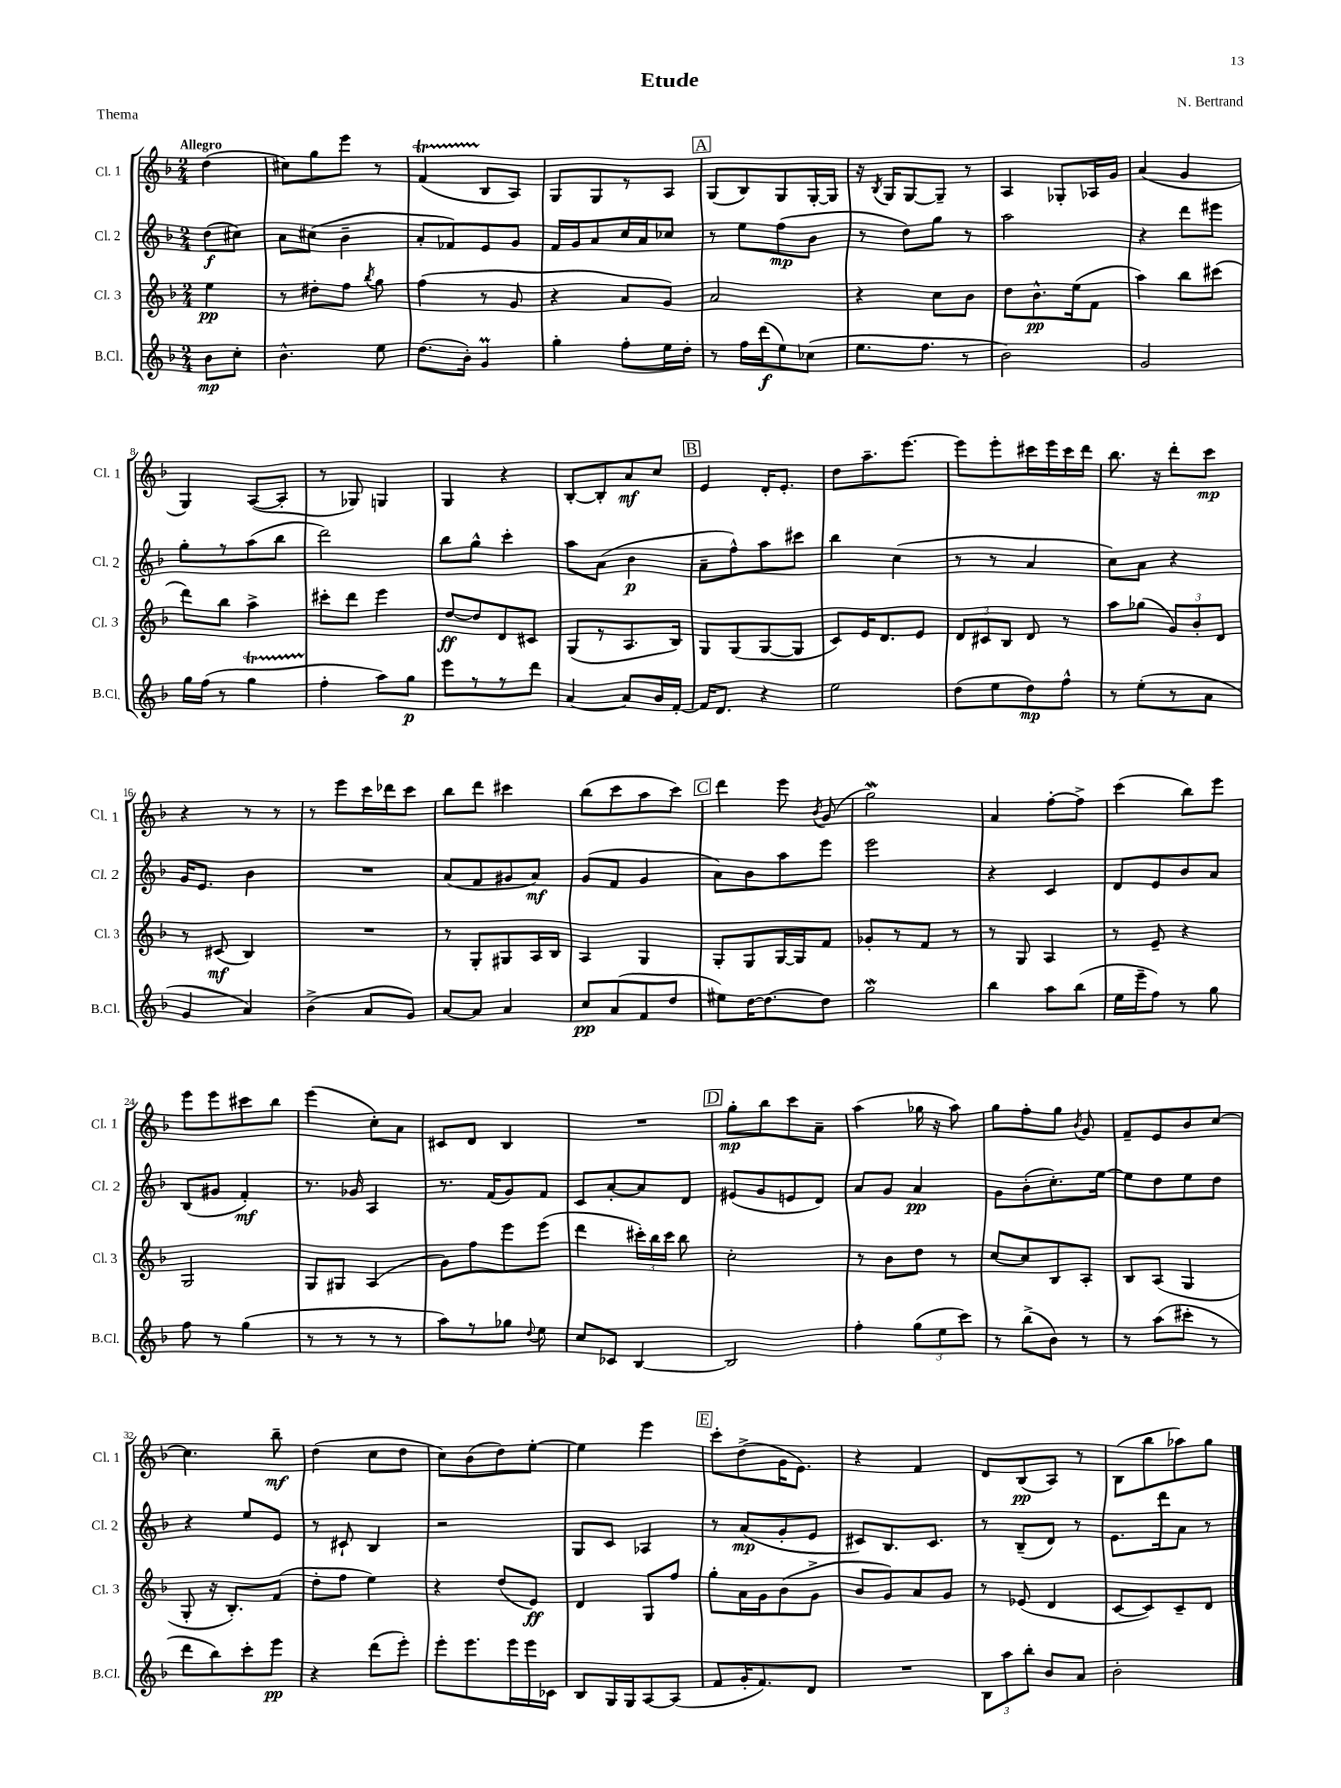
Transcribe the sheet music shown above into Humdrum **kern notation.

**kern	**dynam	**kern	**dynam	**kern	**dynam	**kern	**dynam
*part4	*part4	*part3	*part3	*part2	*part2	*part1	*part1
*staff4	*staff4	*staff3	*staff3	*staff2	*staff2	*staff1	*staff1
*I"B.Cl.	*	*I"Cl. 3	*	*I"Cl. 2	*	*I"Cl. 1	*
*I'B.Cl.	*	*I'Cl. 3	*	*I'Cl. 2	*	*I'Cl. 1	*
*clefG2	*	*clefG2	*	*clefG2	*	*clefG2	*
*k[b-]	*	*k[b-]	*	*k[b-]	*	*k[b-]	*
*M2/4	*	*M2/4	*	*M2/4	*	*M2/4	*
=	=	=	=	=	=	=	=
!	!	!	!	!	!	!LO:TX:a:B:t=Allegro	!
8b-\L	mp	4ee\	pp	(8dd\L	f	(4dd\	.
8cc'\J	.	.	.	8cc#X\J)	.	.	.
=1	=1	=1	=1	=1	=1	=1	=1
4.b-^^\	.	8r	.	8a\L	.	8cc#X\L)	.
.	.	8dd#X'\L	.	(8cc#X\J	.	8gg\	.
.	.	8ff\J	.	4b-~\	.	8eee\J	.
.	.	8qbb-/	.	.	.	.	.
8ee\	.	8gg\	.	.	.	8r	.
=2	=2	=2	=2	=2	=2	=2	=2
(8.dd\L	.	(4ff\	.	8a'/L	.	(4fT/	.
.	.	.	.	8f-X/)	.	.	.
16b-'\Jk)	.	.	.	.	.	.	.
4gM/	.	8r	.	8e/	.	8B-/L	.
.	.	8g/	.	8g/J	.	8A/J)	.
=3	=3	=3	=3	=3	=3	=3	=3
4gg'\	.	4r	.	16f/LL	.	8G/L	.
.	.	.	.	16g/J	.	.	.
.	.	.	.	8a/	.	8G/	.
8ff'\L	.	8a/L	.	16cc/L	.	8r	.
.	.	.	.	16a/J	.	.	.
16ee\L	.	8g/J)	.	8cc-X/J	.	8A/J	.
16dd'\JJ	.	.	.	.	.	.	.
!!LO:REH:place=s1:t=A
=4	=4	=4	=4	=4	=4	=4	=4
8r	.	2a/	.	8r	.	(8G/L	.
16ff\LL	.	.	.	8ee\L	.	8B-/)	.
(16ddd\J	f	.	.	.	.	.	.
8ee\)	.	.	.	(8ff\	mp	8G/	.
(8cc-X\J	.	.	.	8b-\J	.	[16G'/L	.
.	.	.	.	.	.	16G/JJ]	.
=5	=5	=5	=5	=5	=5	=5	=5
8.ee\L	.	4r	.	8r	.	16r	.
.	.	.	.	.	.	8qB-/	.
.	.	.	.	.	.	16G/KL	.
.	.	.	.	8dd\L)	.	[8G/	.
8.ff\J	.	.	.	.	.	.	.
.	.	8cc\L	.	8gg\J	.	8G~/J]	.
8r	.	8b-\J	.	8r	.	8r	.
=6	=6	=6	=6	=6	=6	=6	=6
2b-\)	.	8dd\L	.	2aa\	.	4A/	.
.	.	8.b-^^\	pp	.	.	.	.
.	.	.	.	.	.	8G-X'/L	.
.	.	(16ee\k	.	.	.	.	.
.	.	8f\J	.	.	.	16A-X/L	.
.	.	.	.	.	.	16g/JJ	.
=7	=7	=7	=7	=7	=7	=7	=7
2g/	.	4aa\)	.	4r	.	(4a/	.
.	.	8bb-\L	.	8ddd\L	.	4g/	.
.	.	(8ccc#X\J	.	8eee#X\J	.	.	.
!!LO:LB:g=z
=8	=8	=8	=8	=8	=8	=8	=8
16gg\LL	.	8ddd\L)	.	8gg'\L	.	4G/)	.
(16ff\JJ	.	.	.	.	.	.	.
8r	.	8bb-\J	.	8r	.	.	.
4ggT\	.	4aa^\	.	(8aa\	.	([8A/L	.
.	.	.	.	8bb-\J	.	8A'/J]	.
=9	=9	=9	=9	=9	=9	=9	=9
4ff'\	.	8ccc#X'\L	.	2ddd\)	.	8r	.
.	.	8ddd\J	.	.	.	8G-X/)	.
8aa\L)	.	4eee\	.	.	.	4Gn/	.
8gg\J	p	.	.	.	.	.	.
=10	=10	=10	=10	=10	=10	=10	=10
8eee\L	.	[8dd/L	ff	8bb-\L	.	4G/	.
8r	.	8dd/]	.	8gg^^\J	.	.	.
8r	.	8d/	.	4ccc'\	.	4r	.
8ddd\J	.	8c#X/J	.	.	.	.	.
=11	=11	=11	=11	=11	=11	=11	=11
[4a/	.	(8G/L	.	8aa\L	.	[8B-'/L	.
.	.	8r	.	(8a\J	.	8B-'/]	.
8a/L]	.	8.A/	.	4b-\	p	8a/	mf
16b-/L	.	.	.	.	.	8cc/J	.
[16f'/JJ	.	16B-/Jk)	.	.	.	.	.
!!LO:REH:place=s1:t=B
=12	=12	=12	=12	=12	=12	=12	=12
16f/KL]	.	8G/L	.	8a~\L	.	4e/	.
8.d/J	.	.	.	.	.	.	.
.	.	(8G/	.	8ff^^\)	.	.	.
4r	.	[8G/	.	8aa\	.	16d'/KL	.
.	.	.	.	.	.	8.e'/J	.
.	.	8G/J]	.	8ccc#X\J	.	.	.
=13	=13	=13	=13	=13	=13	=13	=13
2ee\	.	8c/L)	.	4bb-\	.	8dd\L	.
.	.	16e/K	.	.	.	8.aa~\	.
.	.	8.d/	.	.	.	.	.
.	.	.	.	(4cc\	.	.	.
.	.	.	.	.	.	[8.eee\J	.
.	.	8e/J	.	.	.	.	.
=14	=14	=14	=14	=14	=14	=14	=14
(8dd\L	.	12d/L	.	8r	.	8eee\L]	.
.	.	12c#X/	.	.	.	.	.
8ee\	.	.	.	8r	.	8eee'\	.
.	.	12B-/J	.	.	.	.	.
8dd\)	mp	8d/	.	4a/	.	16ccc#X\L	.
.	.	.	.	.	.	16eee\	.
8ff^^\J	.	8r	.	.	.	16ccc#\	.
.	.	.	.	.	.	16ddd\JJ	.
=15	=15	=15	=15	=15	=15	=15	=15
8r	.	8aa\L	.	8cc\L)	.	8.bb-\	.
(8ee'\L	.	(8gg-X\J	.	8a\J	.	.	.
.	.	.	.	.	.	16r	.
8r	.	12g/L)	.	4r	.	8ddd'\L	.
.	.	12b-'/	.	.	.	.	.
8a\J	.	.	.	.	.	8ccc\J	mp
.	.	12d/J	.	.	.	.	.
!!LO:LB:g=z
=16	=16	=16	=16	=16	=16	=16	=16
4g/	.	8r	.	16g/KL	.	4r	.
.	.	.	.	8.e/J	.	.	.
.	.	(8c#X/	mf	.	.	.	.
4a/)	.	4B-/)	.	4b-\	.	8r	.
.	.	.	.	.	.	8r	.
=17	=17	=17	=17	=17	=17	=17	=17
(4b-^\	.	2r	.	2r	.	8r	.
.	.	.	.	.	.	8eee\L	.
8a/L	.	.	.	.	.	16ccc\L	.
.	.	.	.	.	.	16ddd-X\J	.
8g/J)	.	.	.	.	.	8ccc\J	.
=18	=18	=18	=18	=18	=18	=18	=18
[8a/L	.	8r	.	(8a/L	.	8bb-\L	.
8a/J]	.	8G'/L	.	8f/	.	8ddd\J	.
4a/	.	8G#X/	.	8g#X/	.	4ccc#X\	.
.	.	16A/L	.	8a/J)	mf	.	.
.	.	16B-/JJ	.	.	.	.	.
=19	=19	=19	=19	=19	=19	=19	=19
8cc/L	pp	4A/	.	(8g/L	.	(8bb-\L	.
(8a/	.	.	.	8f/J	.	8ccc\	.
8f/	.	4G/	.	4g/	.	8aa\	.
8dd/J	.	.	.	.	.	8ccc\J)	.
!!LO:REH:place=s1:t=C
=20	=20	=20	=20	=20	=20	=20	=20
8ee#X\L)	.	8G'/L	.	8a\L)	.	4ddd\	.
[16dd\K	.	8G/	.	8b-\	.	.	.
8.dd\_	.	.	.	.	.	.	.
.	.	[16G/L	.	8aa\	.	8eee\	.
.	.	16G/J]	.	.	.	.	.
.	.	.	.	.	.	8qb-/	.
8dd\J]	.	8f/J	.	8eee\J	.	(8g/	.
=21	=21	=21	=21	=21	=21	=21	=21
2ggW\	.	8g-X'/L	.	2eee\	.	2ggW\)	.
.	.	8r	.	.	.	.	.
.	.	8f/J	.	.	.	.	.
.	.	8r	.	.	.	.	.
=22	=22	=22	=22	=22	=22	=22	=22
4bb-\	.	8r	.	4r	.	4a/	.
.	.	8G/	.	.	.	.	.
8aa\L	.	4A/	.	4c/	.	[8ff'\L	.
(8bb-\J	.	.	.	.	.	8ff^\J]	.
=23	=23	=23	=23	=23	=23	=23	=23
16ee\LL	.	8r	.	8d/L	.	(4ccc\	.
16eee~\J	.	.	.	.	.	.	.
8ff\J)	.	8e~/	.	8e/	.	.	.
8r	.	4r	.	8b-/	.	8bb-\L)	.
8gg\	.	.	.	8a/J	.	8eee\J	.
!!LO:LB:g=z
=24	=24	=24	=24	=24	=24	=24	=24
8ff\	.	2G/	.	(8B-/L	.	8eee\L	.
8r	.	.	.	8g#X/J	.	8eee\	.
(4gg\	.	.	.	4f'/)	mf	8ccc#X\	.
.	.	.	.	.	.	8bb-\J	.
=25	=25	=25	=25	=25	=25	=25	=25
8r	.	8G/L	.	8.r	.	(4eee\	.
8r	.	8G#X/J	.	.	.	.	.
.	.	.	.	16g-X/	.	.	.
8r	.	(4A/	.	4A/	.	8cc'\L)	.
8r	.	.	.	.	.	8a\J	.
=26	=26	=26	=26	=26	=26	=26	=26
8aa\L)	.	8g\L)	.	8.r	.	8c#X/L	.
8r	.	8ff\	.	.	.	8d/J	.
.	.	.	.	(16f/KL	.	.	.
8gg-X\J	.	8eee\	.	8g/)	.	4B-/	.
8qqdd/	.	.	.	.	.	.	.
8ee\	.	(8eee\J	.	8f/J	.	.	.
=27	=27	=27	=27	=27	=27	=27	=27
8cc/L	.	4ddd\	.	8c/L	.	2r	.
8c-X/J	.	.	.	[8a'/	.	.	.
[4B-/	.	24ccc#X'\LL)	.	8a/]	.	.	.
.	.	24bb-\	.	.	.	.	.
.	.	24ccc#\JJ	.	.	.	.	.
.	.	8bb-\	.	8d/J	.	.	.
!!LO:REH:place=s1:t=D
=28	=28	=28	=28	=28	=28	=28	=28
2B-/]	.	2cc'\	.	(8e#X/L	.	8gg'\L	mp
.	.	.	.	8g/	.	8bb-\	.
.	.	.	.	8en/	.	8ccc\	.
.	.	.	.	8d/J)	.	8a~\J	.
=29	=29	=29	=29	=29	=29	=29	=29
4ff'\	.	8r	.	8a/L	.	(4aa\	.
.	.	8b-\L	.	8g/J	.	.	.
(12gg\L	.	8dd\J	.	4a/	pp	16gg-X\	.
.	.	.	.	.	.	16r	.
12ee\	.	.	.	.	.	.	.
.	.	8r	.	.	.	8aa\)	.
12ccc\J)	.	.	.	.	.	.	.
=30	=30	=30	=30	=30	=30	=30	=30
8r	.	[8cc/L	.	8g\L	.	8gg\L	.
(8bb-^\L	.	8cc/]	.	(8b-'\	.	8ff'\	.
8b-\J)	.	8B-/	.	8.cc'\)	.	8gg\J	.
.	.	.	.	.	.	8qb-/	.
8r	.	8A'/J	.	.	.	8g/	.
.	.	.	.	[16ee\Jk	.	.	.
=31	=31	=31	=31	=31	=31	=31	=31
8r	.	8B-/L	.	8ee\L]	.	8f~/L	.
(8aa\L	.	(8A/J	.	8dd\	.	8e/	.
8ccc#X'\J	.	4G/	.	8ee\	.	8b-/	.
8r	.	.	.	8dd\J	.	[8cc/J	.
!!LO:LB:g=z
=32	=32	=32	=32	=32	=32	=32	=32
8ddd\L	.	8G'/	.	4r	.	4.cc\]	.
8bb-\)	.	16r	.	.	.	.	.
.	.	8.B-'/L)	.	.	.	.	.
8ccc'\	.	.	.	8ee/L	.	.	.
8eee\J	pp	(8f/J	.	8e/J	.	8bb-~\	mf
=33	=33	=33	=33	=33	=33	=33	=33
4r	.	8dd'\L	.	8r	.	(4dd\	.
.	.	8ff\J	.	8c#X`/	.	.	.
(8ddd\L	.	4ee\)	.	4B-/	.	8cc\L	.
8eee'\J)	.	.	.	.	.	8dd\J	.
=34	=34	=34	=34	=34	=34	=34	=34
8eee'\L	.	4r	.	2r	.	8cc\L)	.
8.eee\	.	.	.	.	.	(8b-\	.
.	.	(8dd/L	.	.	.	8dd\)	.
16eee\L	.	.	.	.	.	.	.
16eee\	.	8e/J)	ff	.	.	[8ee'\J	.
16c-X\JJ	.	.	.	.	.	.	.
=35	=35	=35	=35	=35	=35	=35	=35
8B-/L	.	4d/	.	8G/L	.	4ee\]	.
16G/L	.	.	.	8c/J	.	.	.
16G/J	.	.	.	.	.	.	.
[8A/	.	8G/L	.	4A-X/	.	4eee\	.
(8A/J]	.	8ff/J	.	.	.	.	.
!!LO:REH:place=s1:t=E
=36	=36	=36	=36	=36	=36	=36	=36
8f/L	.	8gg'\L	.	8r	.	8ccc'\L	.
16g'/K	.	16a\L	.	(8a/L	mp	(8dd^\	.
8.f/)	.	16g\J	.	.	.	.	.
.	.	(8b-\	.	8g'/	.	16g\K	.
.	.	.	.	.	.	8.e\J)	.
8d/J	.	8g^\J	.	8e/J	.	.	.
=37	=37	=37	=37	=37	=37	=37	=37
2r	.	8b-/L	.	8c#X/L)	.	4r	.
.	.	8g/)	.	8.B-/	.	.	.
.	.	8a/	.	.	.	4f/	.
.	.	.	.	8.c#/J	.	.	.
.	.	8g/J	.	.	.	.	.
=38	=38	=38	=38	=38	=38	=38	=38
12B-\L	.	8r	.	8r	.	8d/L	.
12aa\	.	.	.	.	.	.	.
.	.	(8e-X/	.	(8B-~/L	.	(8B-/	pp
12bb-'\J	.	.	.	.	.	.	.
8b-/L	.	4d/	.	8d/J)	.	8A/J)	.
8a/J	.	.	.	8r	.	8r	.
=39	=39	=39	=39	=39	=39	=39	=39
2b-'\	.	[8c/L	.	8.e\L	.	(8B-\L	.
.	.	8c/])	.	.	.	8bb-\	.
.	.	.	.	16ddd\k	.	.	.
.	.	8c~/	.	8a\J	.	8aa-X\)	.
.	.	8d/J	.	8r	.	8gg\J	.
==	==	==	==	==	==	==	==
*-	*-	*-	*-	*-	*-	*-	*-
